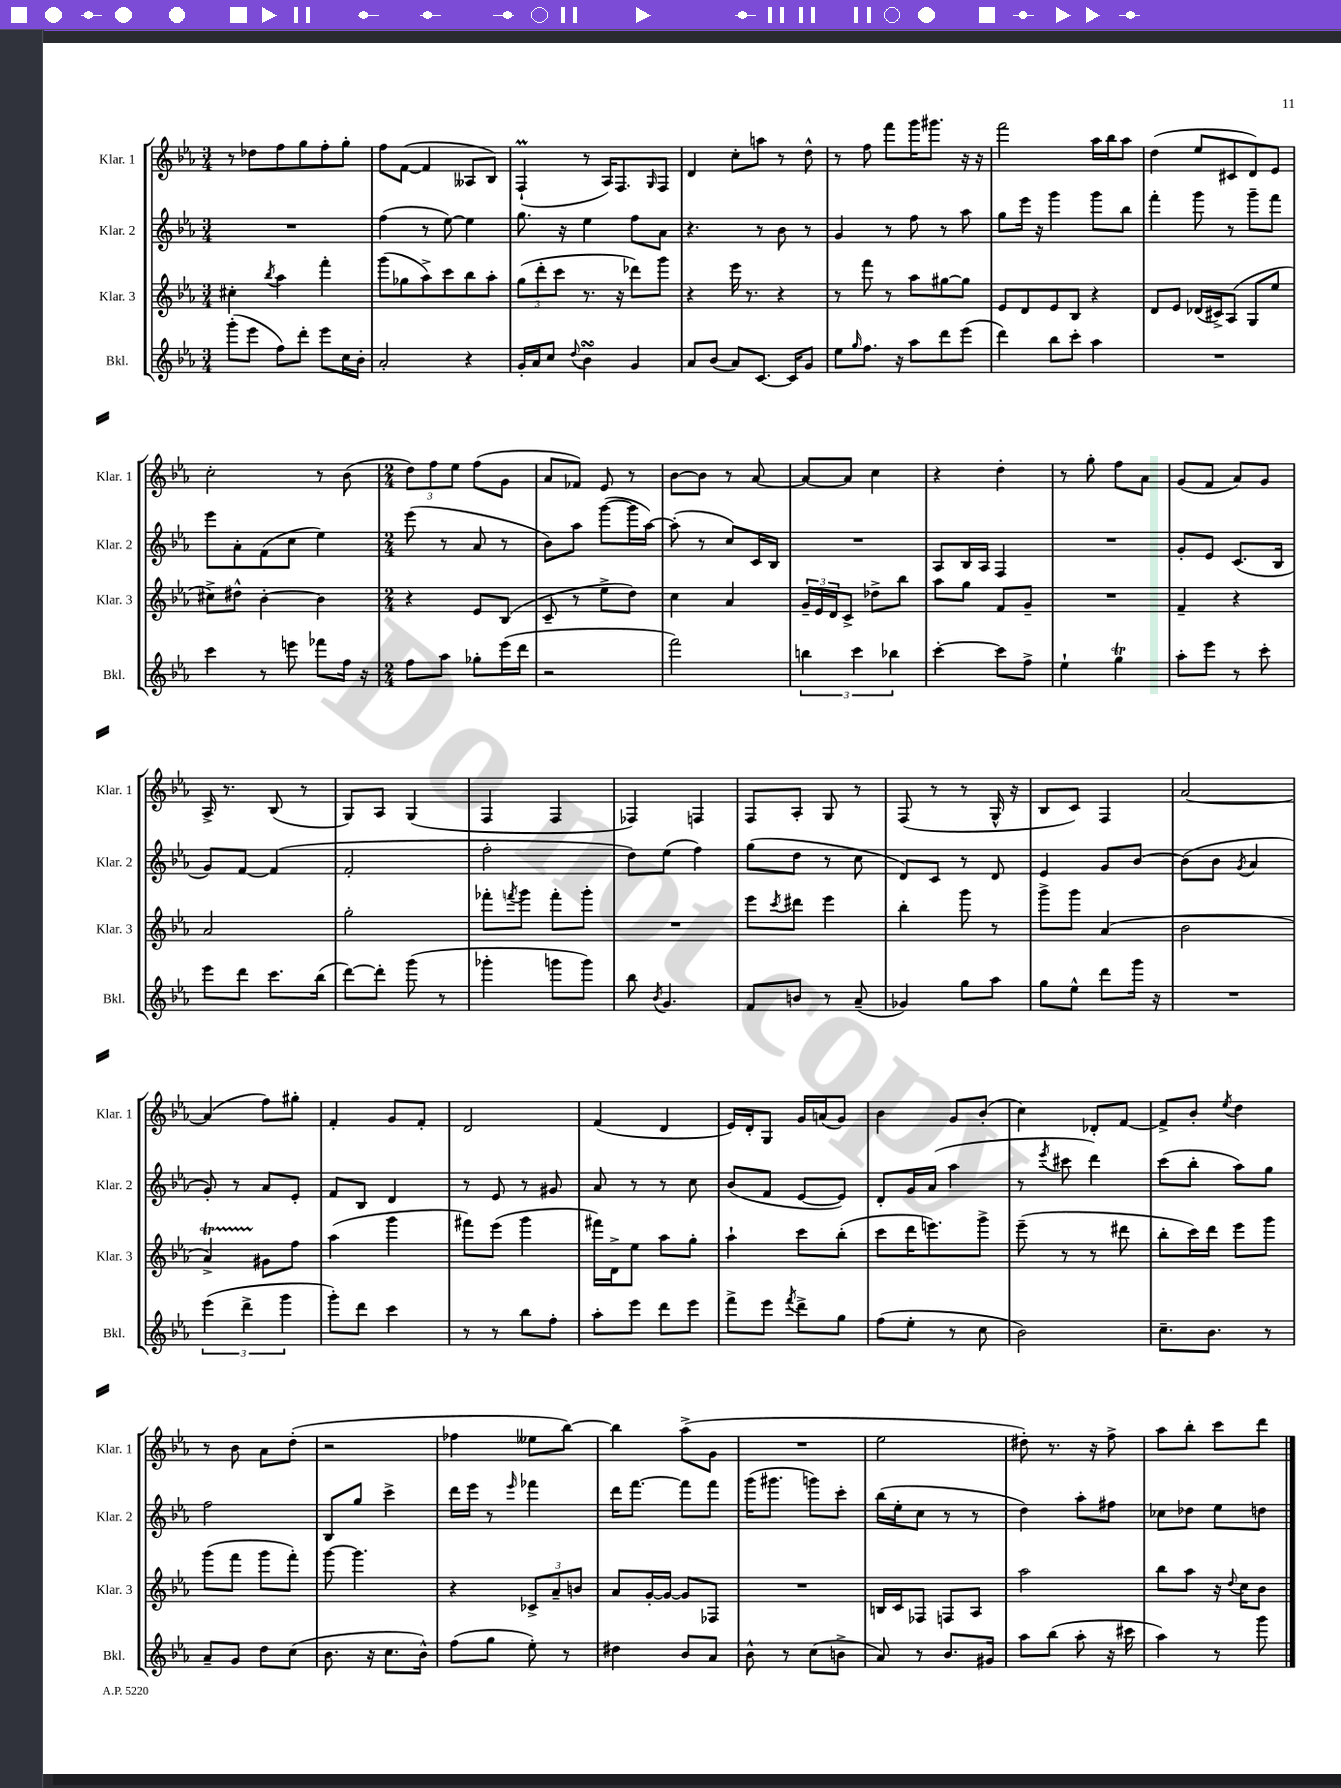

**kern	**kern	**kern	**kern
*staff4	*staff3	*staff2	*staff1
*clefG2	*clefG2	*clefG2	*clefG2
*k[b-e-a-]	*k[b-e-a-]	*k[b-e-a-]	*k[b-e-a-]
*M3/4	*M3/4	*M3/4	*M3/4
(8ggg'\L	4cc#'\	2.r	8r
8eee-\J	.	.	8dd-\L
.	8qbb-/	.	.
8ff\L)	4aa-\	.	8ff\
8ddd'\J	.	.	8gg\
8eee-\L	4fff'\	.	8ff'\
16cc\L	.	.	8gg'\J
16b-'\JJ	.	.	.
=	=	=	=
2a-'/	(8ggg\L	(4ff\	8ff\L
.	8gg-\	.	([8f\J
.	8aa-^\)	8r	4f/]
.	8ccc\	[8ee-\)	.
4r	8bb-\	4ee-\]	8A--/L
.	8aa-'\J	.	8B-/J)
=	=	=	=
16g'/LL	(12gg\L	8.gg\	(4F`/
16a-/J	.	.	.
.	12ddd'\	.	.
8cc/J	.	.	.
.	12ccc\J	.	.
.	.	16r	.
8qqdd/	.	.	.
4b-\	8.r	4ee-\	8r
.	.	.	16A-/LK)
.	16r	.	8.F/
4g/	8ddd-\L)	8ff\L	.
.	.	.	16qqG/
.	8ggg\J	8a-\J	8F/J
=	=	=	=
8a-/L	4r	4.r	4d/
(8b-/J	.	.	.
8a-/L)	16eee-\	.	8cc'\L
.	8.r	.	.
[8.c/J	.	8r	8aa\J
.	4r	8b-\	8r
16c/]LK	.	.	.
8g/J	.	8r	8dd^^\
=	=	=	=
8ee-\L	8r	4g/	8r
16qqgg/	.	.	.
8.ff\J	8fff\	.	8ff\
.	8r	8r	8fff\L
16r	.	.	.
8aa-\L	8aa-\L	8ff\	16ggg\K
.	.	.	8.ggg#\J
8ddd\	[8gg#\	8r	.
(8eee-\J	8gg#\]J	8aa-\	16r
.	.	.	16r
=	=	=	=
4ddd\)	8e-/L	8gg\L	2fff\
.	8d/	16eee-\Jk	.
.	.	16r	.
8bb-\L	8e-/	4ggg\	.
8ccc'\J	8B-/J	.	.
4aa-\	4r	8ggg\L	16aa-\LL
.	.	.	16bb-\J
.	.	8bb-\J	8aa-\J
=	=	=	=
2.r	8d/L	4fff'\	(4dd\
.	8e-/J	.	.
.	(16d-/LL	8ggg\	8ee-/L
.	16c#^/J)	.	.
.	(8A-/J	8r	8c#/
.	8G/L	8ggg~\L	8d/)
.	8ee-/J	8fff\J	8e-/J
=	=	=	=
4ccc\	8cc#^\L)	8eee-\L	2cc'\
.	8dd#^^\J	8a-'\	.
8r	[4b-'\	(8f\	.
8eee\	.	8cc\J	.
8fff-\L	4b-\]	4ee-\)	8r
16ff\Jk	.	.	(8b-\
16r	.	.	.
=	=	=	=
*M2/4	*M2/4	*M2/4	*M2/4
8ff\L	4r	(8eee-\	12dd\L)
.	.	.	12ff\
8aa-\J	.	8r	.
.	.	.	12ee-\J
8gg-'\L	8e-/L	8a-/	(8ff\L
(16eee-\L	(8B-/J	8r	8g\J
16ddd\JJ	.	.	.
=	=	=	=
2r	8c~/	8b-\L)	8a-/L
.	8r	8aa-\J	8f-/J)
.	8ee-^\L	([8ggg\L	8e-/
.	8dd\J)	16ggg\]L	8r
.	.	[16aa-\JJ)	.
=	=	=	=
2fff\)	4cc\	(8aa-'\]	[8b-\L
.	.	8r	8b-\]J
.	4a-/	8cc/L)	8r
.	.	16c/L	[8a-/
.	.	16B-/JJ	.
=	=	=	=
6bb\	24g~/LL	2r	8a-/_L
.	24e-/	.	.
.	24d/J	.	.
.	8c^/J	.	8a-/]J
6ccc\	.	.	.
.	8dd-^\L	.	4cc\
6bb-\	.	.	.
.	8bb-\J	.	.
=	=	=	=
[4ccc'\	8aa-\L	8A-/L	4r
.	8gg\J	16B-/L	.
.	.	16A-/JJ	.
8ccc\]L	8f/L	4F/	4dd'\
8ff^\J	8g~/J	.	.
=	=	=	=
4ee-`\	2r	2r	8r
.	.	.	8gg'\
4gg\	.	.	8ff\L
.	.	.	8a-\J
=	=	=	=
8aa-'\L	4f~/	8g'/L	(8g/L
8eee-\J	.	8e-/J	8f/J
8r	4r	(8.c/L	8a-/L)
8ccc'\	.	.	8g/J
.	.	16B-/Jk	.
=	=	=	=
8eee-\L	2a-/	8g/L)	16A-^/
.	.	.	8.r
8ddd\J	.	[8f/J	.
8.ccc\L	.	(4f/]	(8B-/
.	.	.	8r
(16bb-\Jk	.	.	.
=	=	=	=
[8ddd\L)	2gg'\	2f'/	8G/L)
8ddd'\]J	.	.	8A-/J
(8ggg\	.	.	(4G/
8r	.	.	.
=	=	=	=
4ggg-'\	8fff-'\L	2ff'\	4F/
.	8qfff/	.	.
.	8ggg\J	.	.
8ggg\L	8fff'\L	.	4F/
8ggg\J)	8ggg'\J	.	.
=	=	=	=
8bb-\	2r	8dd\L)	4F-/)
8qb-/	.	.	.
4.g/	.	(8ee-\J	.
.	.	4ff\)	4F/
=	=	=	=
8f/L	8eee-\L	(8gg\L	8F/L
.	8qccc/	.	.
8b/J	8ddd#\J	8dd\J	8A-'/J
8r	4eee-\	8r	8G/
(8a-~/	.	8cc\	8r
=	=	=	=
4g-/)	4bb-'\	8d/L)	(8F/
.	.	8c/J	8r
8gg\L	8ggg\	8r	8r
8aa-\J	8r	8d/	16G^^/
.	.	.	16r
=	=	=	=
8gg\L	8ggg^\L	4e-/	8B-/L
8ee-^^\J	8ggg\J	.	8c/J)
8ddd\L	(4a-/	8g/L	4F/
16ggg\Jk	.	[8b-/J	.
16r	.	.	.
=	=	=	=
2r	2b-\	(8b-\]L	[2a-/
.	.	8b-\J	.
.	.	8qg/	.
.	.	4a-/	.
=	=	=	=
(6eee-\	4a-^/)	8g'/)	(4a-/]
.	.	8r	.
6ddd^\	.	.	.
.	8g#\L	8a-/L	8ff\L)
6ggg\	.	.	.
.	8ff\J	8e-'/J	8gg#'\J
=	=	=	=
8ggg'\L)	(4aa-\	8f/L	4f'/
8ddd\J	.	8B-/J	.
4ccc\	4ggg\	4d/	8g/L
.	.	.	8f'/J
=	=	=	=
8r	8fff#\L)	8r	2d/
8r	(8eee-\J	8e-/	.
8bb-\L	4ggg\	8r	.
8ff'\J	.	8g#/	.
=	=	=	=
8aa-'\L	16fff#\LL)	8a-/	(4f/
.	16d^\J	.	.
8eee-\J	8ee-\J	8r	.
8ddd\L	8aa-\L	8r	4d/
8eee-\J	8gg'\J	8cc\	.
=	=	=	=
8fff^\L	4aa-`\	(8b-/L	16e-/LL)
.	.	.	16d'/J
8eee-\J	.	8f/J	8G/J
8qfff/	.	.	.
8ddd^\L	8ccc\L	[8e-/L	16g/LL
.	.	.	(16a/J
8gg\J	(8bb-'\J	8e-/]J)	8g/J)
=	=	=	=
(8ff\L	8ccc\L	8d'/L	4b-\
8ee-'\J	16ddd\K	16g/L	.
.	8.eee\)	(16a-/JJ	.
8r	.	4aa-\	8g/L
8cc\	8ggg^\J	.	(8b-'/J
=	=	=	=
2b-\)	(8eee-~\	8r	4cc\)
.	.	8qeee-/	.
.	8r	8ccc#\	.
.	8r	4ddd\)	8d-'/L
.	8ddd#\	.	[8f/J
=	=	=	=
8.cc~\L	8bb-'\L	(8ccc\L	8f^/]L
.	16ccc\L)	8bb-'\J	8b-'/J
8.b-\J	16ddd\JJ	.	.
.	.	.	8qee-/
.	8eee-\L	8aa-\L)	4dd\
8r	8ggg\J	8gg\J	.
=	=	=	=
8a-~/L	(8ggg\L	2ff\	8r
8g/J	8fff\J	.	8b-\
8dd\L	8ggg\L	.	8a-\L
(8cc\J	8fff'\J)	.	(8dd'\J
=	=	=	=
8.b-\	[8ggg\	8B-/L	2r
.	4.ggg\]	8gg/J	.
16r	.	.	.
8.cc\L	.	4ccc^\	.
16b-^^\Jk)	.	.	.
=	=	=	=
(8ff\L	4r	16ddd\LL	4ff-\
.	.	16eee-\JJ	.
8gg\J	.	8r	.
.	.	16qqeee-/	.
8ee-'\)	12c-^/L	4fff-\	8ee--\L
.	12a-~/	.	.
8r	.	.	[8bb-\J)
.	12b/J	.	.
=	=	=	=
4dd#\	8a-/L	16ddd\LK	4bb-\]
.	.	[8.fff\J	.
.	[16g'/L	.	.
.	16g/_JJ	.	.
8b-/L	8g/]L	8fff\]L	(8aa-^\L
8a-/J	8F-/J	8fff\J	8g\J
=	=	=	=
8b-^^\	2r	(16ggg\LK	2r
.	.	8.ggg#\J	.
8r	.	.	.
(8cc\L	.	8ggg\L)	.
8b^\J	.	8ccc'\J	.
=	=	=	=
8a-/)	16B/LL	(16bb-\LL	2ee-\
.	16c/J	16ee-'\J	.
8r	8F-/J	8cc\J	.
8.b-/L	8F/L	8r	.
.	8A-/J	8r	.
16g#/Jk	.	.	.
=	=	=	=
8aa-\L	2aa-\	4dd\)	8dd#'\)
(8bb-\J	.	.	8.r
8aa-'\	.	8aa-'\L	.
.	.	.	16r
16r	.	8ff#\J	8ff^\
16ccc#\	.	.	.
=	=	=	=
4aa-\)	8bb-\L	8cc-\L	8aa-\L
.	8aa-\J	8dd-\J	8bb-'\J
8r	16r	8ee-\L	8ccc\L
.	8qqdd/	.	.
.	16cc\LK	.	.
8ggg\	8b-\J	8dd\J	8ddd\J
==	==	==	==
*-	*-	*-	*-
